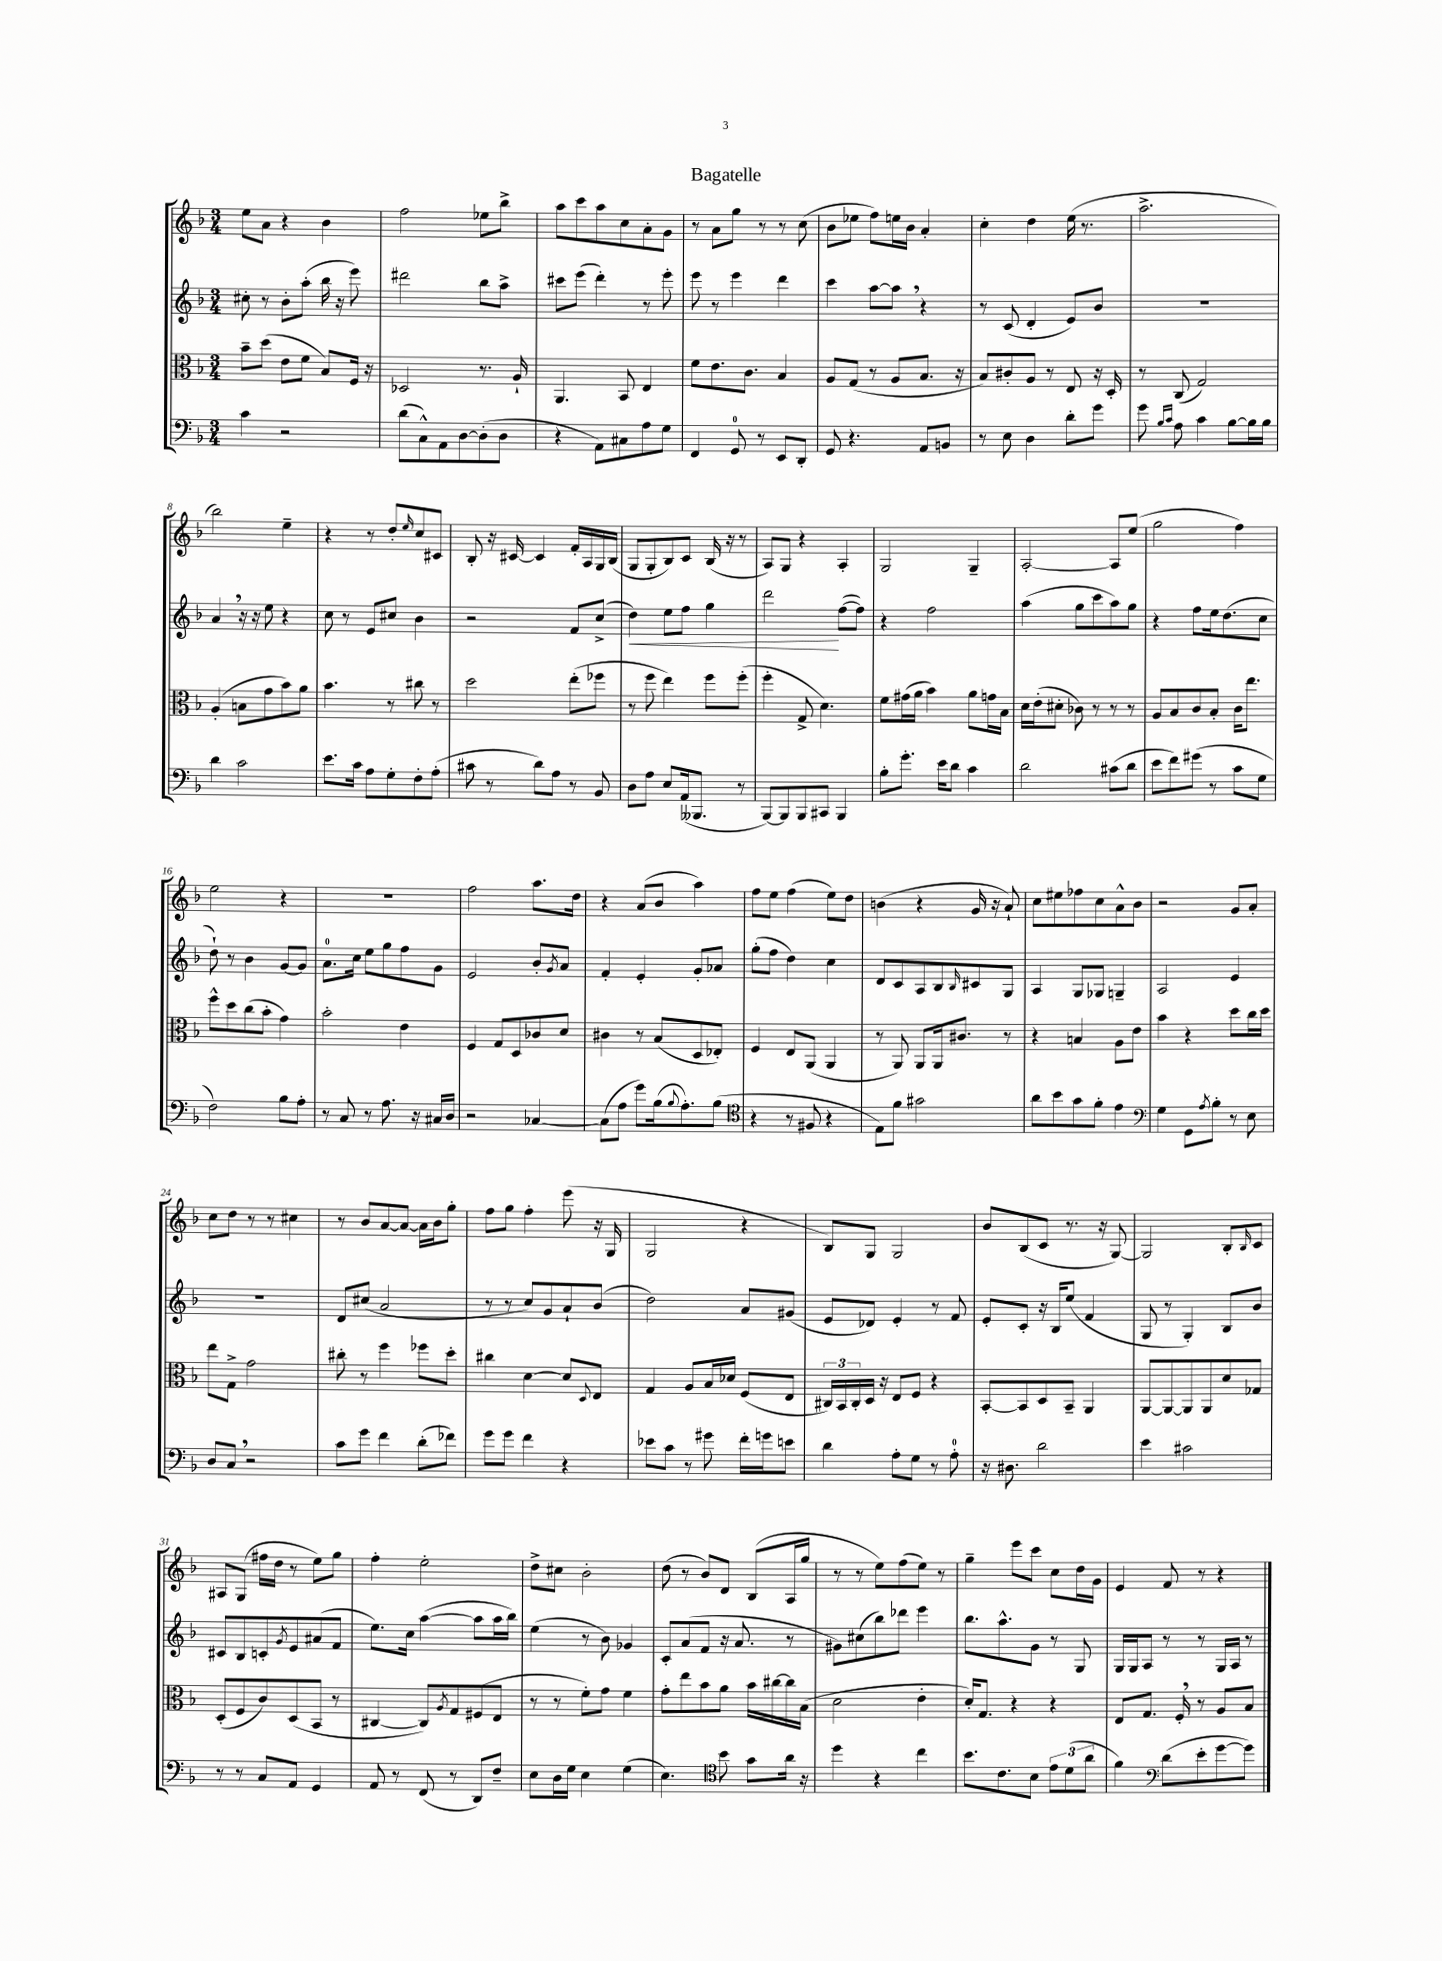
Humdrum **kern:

**kern	**kern	**kern	**dynam	**kern
*part4	*part3	*part2	*part2	*part1
*staff4	*staff3	*staff2	*staff2	*staff1
*clefF4	*clefC3	*clefG2	*	*clefG2
*k[b-]	*k[b-]	*k[b-]	*	*k[b-]
*M3/4	*M3/4	*M3/4	*	*M3/4
=1	=1	=1	=1	=1
4c\	8b-~\L	8cc#X'\	.	8ee\L
.	(8dd\J	8r	.	8a\J
2r	8e\L	8b-'\L	.	4r
.	8f\J	(8aa'\J	.	.
.	8B-/L)	16bb-\	.	4b-\
.	.	16r	.	.
.	16F/Jk	8eee\)	.	.
.	16r	.	.	.
=2	=2	=2	=2	=2
(8d\L	2D-X/	2ddd#X\	.	2ff\
8C^^\)	.	.	.	.
8AA\	.	.	.	.
[8D\	.	.	.	.
(8D'\]	8.r	8bb-\L	.	8ee-X\L
8D\J	.	8aa^\J	.	8bb-^\J
.	16A`/	.	.	.
=3	=3	=3	=3	=3
4r	4.AA/	8ccc#X\L	.	8aa\L
.	.	(8eee\J	.	8ccc\
8AA\L)	.	4ddd'\)	.	8aa\
8C#X\	8BB-/	.	.	8cc\
8A\	4E/	8r	.	8a'\
8G\J	.	8eee'\	.	8g\J
=4	=4	=4	=4	=4
4FF/	8f\L	8eee\	.	8r
.	8.e\	8r	.	8a\L
8GG/	.	4eee\	.	8gg\J
.	8.c\J	.	.	.
8r	.	.	.	8r
8EE/L	4B-/	4ddd\	.	8r
8DD'/J	.	.	.	(8cc\
=5	=5	=5	=5	=5
8GG/	8A/L	4ccc\	.	8b-\L
4.r	(8G/J	.	.	8ee-X\J
.	8r	[8aa\L	.	8ff\L)
.	8A/L	8aa,\J]	.	16een\L
.	.	.	.	16b-\JJ
8AA/L	8.B-/J	4r	.	4a'/
8BBn/J	.	.	.	.
.	16r	.	.	.
=6	=6	=6	=6	=6
8r	8B-/L)	8r	.	4cc'\
8E\	8c#X'/	(8c/	.	.
4D\	8A/J	4d'/	.	4dd\
.	8r	.	.	.
8d'\L	8E/	8e/L)	.	(16ee\
.	.	.	.	8.r
8g\J	16r	8b-/J	.	.
.	16D'/	.	.	.
=7	=7	=7	=7	=7
8g\	8r	2.r	.	2.aa^\
16qqB-/LL	.	.	.	.
16qqc/JJ	.	.	.	.
8A\	(8C/	.	.	.
4c\	2G/)	.	.	.
[8B-\L	.	.	.	.
16B-\L]	.	.	.	.
16B-\JJ	.	.	.	.
!!LO:LB:g=z
=8	=8	=8	=8	=8
4d\	(4A'/	4a,/	.	2bb-\)
2c\	8Bn\L	16r	.	.
.	.	16r	.	.
.	8g\	8ee\	.	.
.	8b-\)	4r	.	4ee~\
.	8a\J	.	.	.
=9	=9	=9	=9	=9
8.e\L	4.b-\	8cc\	.	4r
.	.	8r	.	.
16c\Jk	.	.	.	.
8A\L	.	8e/L	.	8r
8G'\	8r	8cc#X/J	.	8dd'/L
.	.	.	.	16qqee/
8F'\	8cc#X\	4b-\	.	8cc/
(8A'\J	8r	.	.	8c#X/J
=10	=10	=10	=10	=10
8c#X\	2dd\	2r	.	8B-'/
8r	.	.	.	16r
.	.	.	.	[16c#X/
8d\L)	.	.	.	4c#/]
8A\J	.	.	.	.
8r	(8ee'\L	8f/L	.	16f'/LL
.	.	.	.	16A/
8BB-/	8ff-X\J	(8cc^/J	.	16G/
.	.	.	.	(16B-/JJ
=11	=11	=11	=11	=11
!	!	!	!LO:HP:b	!
8D\L	8r	4dd\)	<	8G/L
8A\J	8ff\	.	.	8G'/
8E/L	4ee\)	8ee\L	.	8B-/)
(16AA/k	.	8ff\J	.	8c/J
8.BBB--X/J	.	.	.	.
.	8ff\L	4gg\	.	(16B-/
.	.	.	.	16r
8r	(8ff'\J	.	.	8r
=12	=12	=12	=12	=12
[8BBB-/L)	4ff'\	2ddd\	.	8A/L)
8BBB-/]	.	.	.	8G/J
8BBB-/	8G^/	.	.	4r
8CC#X/J	4.d\)	.	.	.
4BBB-/	.	([8ff\L	[	4A'/
.	.	8ff\J])	.	.
=13	=13	=13	=13	=13
8B-'\L	8f\L	4r	.	2G/
8.g'\J	(16g#X\L	.	.	.
.	16a\JJ	.	.	.
.	4b-\)	2ff\	.	.
16e\KL	.	.	.	.
8d\J	.	.	.	.
4c\	8a\L	.	.	4G~/
.	16gn\L	.	.	.
.	16B-\JJ	.	.	.
=14	=14	=14	=14	=14
2d\	16d\LL	(4aa\	.	[2A'/
.	(16e'\J	.	.	.
.	8d#X'\J	.	.	.
.	8c-X\)	8gg\L	.	.
.	8r	8ccc\	.	.
(8c#X\L	8r	8aa\)	.	8A/L]
8d\J	8r	8gg\J	.	(8ee/J
=15	=15	=15	=15	=15
8e\L	8A/L	4r	.	2gg\
8f\)	8B-/	.	.	.
(8g#X\J	8c/	8ff\L	.	.
8r	8B-'/J	16ee\k	.	.
.	.	(8.dd\	.	.
8c\L	16c\KL	.	.	4ff\)
.	8.ee\J	.	.	.
8G\J	.	8cc\J	.	.
!!LO:LB:g=z
=16	=16	=16	=16	=16
2F\)	8ff^^\L	8dd`\)	.	2ee\
.	8dd\	8r	.	.
.	(8cc\	4b-\	.	.
.	8b-'\J	.	.	.
8B-\L	4g\)	[8g/L	.	4r
8A'\J	.	8g/J]	.	.
=17	=17	=17	=17	=17
8r	2b-'\	8.a\L	.	2.r
8C/	.	.	.	.
.	.	16cc\Jk	.	.
8r	.	8ee\L	.	.
8.A\	.	8gg\	.	.
.	4e\	8ff\	.	.
16r	.	.	.	.
16C#X/LL	.	8g\J	.	.
16D/JJ	.	.	.	.
=18	=18	=18	=18	=18
2r	4F/	2e/	.	2ff\
.	8G/L	.	.	.
.	8D/	.	.	.
[4C-X/	8c-X/	8b-'/L	.	8.aa\L
.	.	8qg/	.	.
.	8d/J	8a/J	.	.
.	.	.	.	16dd\Jk
=19	=19	=19	=19	=19
(8C-\L]	4c#X\	4f'/	.	4r
8A\J	.	.	.	.
8g\L)	8r	4e'/	.	(8a/L
(16B-\k	(8B-/L	.	.	8b-/J
8qqB-/	.	.	.	.
8.A'\)	.	.	.	.
.	8D/	8g'/L	.	4aa\)
(8B-\J	8E-X'/J)	8a-X/J	.	.
=20	=20	=20	=20	=20
*clefC4	*	*	*	*
4r	4F/	(8gg'\L	.	8ff\L
.	.	8ff\J	.	8ee\J
8r	8E/L	4dd\)	.	(4ff\
8F#X/	(8AA/J	.	.	.
4r	4AA/	4cc\	.	8ee\L)
.	.	.	.	8dd\J
=21	=21	=21	=21	=21
8E\L)	8r	8d/L	.	(4bn\
8f\J	8AA/)	8c/	.	.
2g#X\	8AA/L	8A/	.	4r
.	16AA/k	8B-/	.	.
.	8.c#X/J	.	.	.
.	.	16qqB-/	.	.
.	.	8c#X/	.	16g/
.	.	.	.	16r
.	8r	8G/J	.	8a`/)
=22	=22	=22	=22	=22
8a\L	4r	4A/	.	8cc\L
8b-\	.	.	.	8ee#X\
8g\	4Bn/	8G/L	.	8ff-X\
8f'\J	.	8G-X/J	.	8cc\
4e\	8A\L	4Gn~/	.	8a^^\
.	8e\J	.	.	8b-\J
=23	=23	=23	=23	=23
*clefF4	*	*	*	*
4G\	4b-\	2A/	.	2r
8GG\L	4r	.	.	.
8qA/	.	.	.	.
8B-'\J	.	.	.	.
8r	8dd\L	4e/	.	8g/L
8E\	16cc\L	.	.	8a'/J
.	16dd\JJ	.	.	.
!!LO:LB:g=z
=24	=24	=24	=24	=24
8D/L	8ee\L	2.r	.	8cc\L
8C,/J	8G^\J	.	.	8dd\J
2r	2g\	.	.	8r
.	.	.	.	8r
.	.	.	.	4cc#X\
=25	=25	=25	=25	=25
8c\L	8cc#X'\	8d/L	.	8r
8g\J	8r	(8cc#X/J	.	8b-/L
4f\	4ff\	2a/	.	[8a/
.	.	.	.	8a/J_
(8d'\L	8ff-X\L	.	.	16a\LL]
.	.	.	.	16b-\J
8f-X\J)	8dd'\J	.	.	8gg'\J
=26	=26	=26	=26	=26
8g\L	4cc#X\	8r	.	8ff\L
8g\J	.	8r	.	8gg\J
4f\	[4d\	8cc/L)	.	4ff'\
.	.	8g/	.	.
4r	8d/L]	8a`/	.	(8eee\
.	8qqD/	.	.	.
.	8E/J	(8b-/J	.	16r
.	.	.	.	16G/
=27	=27	=27	=27	=27
8e-X\L	4G/	2dd\)	.	2G/
8c\J	.	.	.	.
8r	8A/L	.	.	.
8g#X\	16B-/L	.	.	.
.	16d-X/JJ	.	.	.
16f'\LL	(8F/L	8a/L	.	4r
16gn\J	.	.	.	.
8en\J	8E/J	(8g#X/J	.	.
=28	=28	=28	=28	=28
4d\	24C#X/LL)	8e/L	.	8B-/L)
.	24BB-/	.	.	.
.	24C#'/	.	.	.
.	16D/JJ	8d-X/J)	.	8G/J
.	16r	.	.	.
8A'\L	8E/L	4e'/	.	2G/
8G\J	8F/J	.	.	.
8r	4r	8r	.	.
8A'\	.	8f/	.	.
=29	=29	=29	=29	=29
16r	[8BB-'/L	8e'/L	.	8b-/L
8.D#X\	.	.	.	.
.	8BB-/]	8c'/J	.	(8B-/
2d\	8D/	16r	.	8c/J
.	.	16B-/KL	.	.
.	8BB-~/J	(8ee/J	.	8.r
.	4AA/	4f/	.	.
.	.	.	.	16r
.	.	.	.	[8G/)
=30	=30	=30	=30	=30
4e\	[8AA/L	8G/	.	2G/]
.	8AA/_	8r	.	.
2c#X\	8AA/]	4G'/)	.	.
.	8AA/	.	.	.
.	8d/	8B-/L	.	8B-'/L
.	.	.	.	16qqB-/
.	8G-X/J	8b-/J	.	8c/J
!!LO:LB:g=z
=31	=31	=31	=31	=31
8r	(8D'/L	8c#X/L	.	8A#X/L
8r	8F/	8B-/	.	(8G/J
8C/L	8c/)	8cn'/	.	16ff#X\LL
.	.	.	.	16dd\JJ
.	.	8qg/	.	.
8AA/J	(8D/	8e/	.	8r
4GG/	8BB-/J	(8a#X/	.	8ee\L)
.	8r	8f/J	.	8gg\J
=32	=32	=32	=32	=32
8AA/	[4C#X/	8.ee\L)	.	4ff'\
8r	.	.	.	.
.	.	16cc\Jk	.	.
(8FF/	8C#/L])	([4aa\	.	2ee'\
.	8qA/	.	.	.
8r	8G/	.	.	.
8DD/L)	(8F#X/	8aa\L]	.	.
8F~/J	8E/J	16aa\L	.	.
.	.	16bb-\JJ)	.	.
=33	=33	=33	=33	=33
8E\L	8r	(4ee\	.	8dd^\L
16D\L	8r	.	.	8cc#X\J
16G\JJ	.	.	.	.
4E\	8f'\L)	8r	.	2b-'\
.	8g\J	8b-\)	.	.
(4G\	4f\	4g-X/	.	.
=34	=34	=34	=34	=34
4.E\)	8g'\L	8c'/L	.	(8dd\
.	8ee\	(8a/	.	8r
.	8b-\	8f/J	.	8b-/L)
*clefC4	*	*	*	*
8b-\	8a\J	16r	.	8d/J
.	.	8.a/	.	.
8g\L	16b-\LL	.	.	(8B-/L
.	[16cc#X\	.	.	.
16a\Jk	16cc#\]	8r	.	16A/L
16r	(16B-\JJ	.	.	16gg/JJ
=35	=35	=35	=35	=35
4dd\	2d\	8g#X\L)	.	8r
.	.	(8cc#X\	.	8r
4r	.	8bb-\)	.	8ee\L)
.	.	8ddd-X\J	.	(8ff\
4cc\	4e'\	4eee\	.	8ee\J)
.	.	.	.	8r
=36	=36	=36	=36	=36
8.b-\L	16d'/KL)	8.bb-\L	.	4gg~\
.	8.G/J	.	.	.
8.c\	.	8.aa^^\	.	.
.	4r	.	.	8eee\L
8B-\J	.	8g\J	.	8ccc\J
12e\L	4r	8r	.	8cc\L
(12d\	.	.	.	.
.	.	8G/	.	16dd\L
12a\J	.	.	.	.
.	.	.	.	16g\JJ
=37	=37	=37	=37	=37
4f\)	8E/L	16G/LL	.	4e/
.	.	16G/J	.	.
.	8.G/J	8A/J	.	.
*clefF4	*	*	*	*
(8d\L	.	8r	.	8f/
.	16F',/	.	.	.
8e'\	8r	8r	.	8r
[8g\	8A/L	16G/LL	.	4r
.	.	16A/JJ	.	.
8g\J])	8B-/J	8r	.	.
==	==	==	==	==
*-	*-	*-	*-	*-
